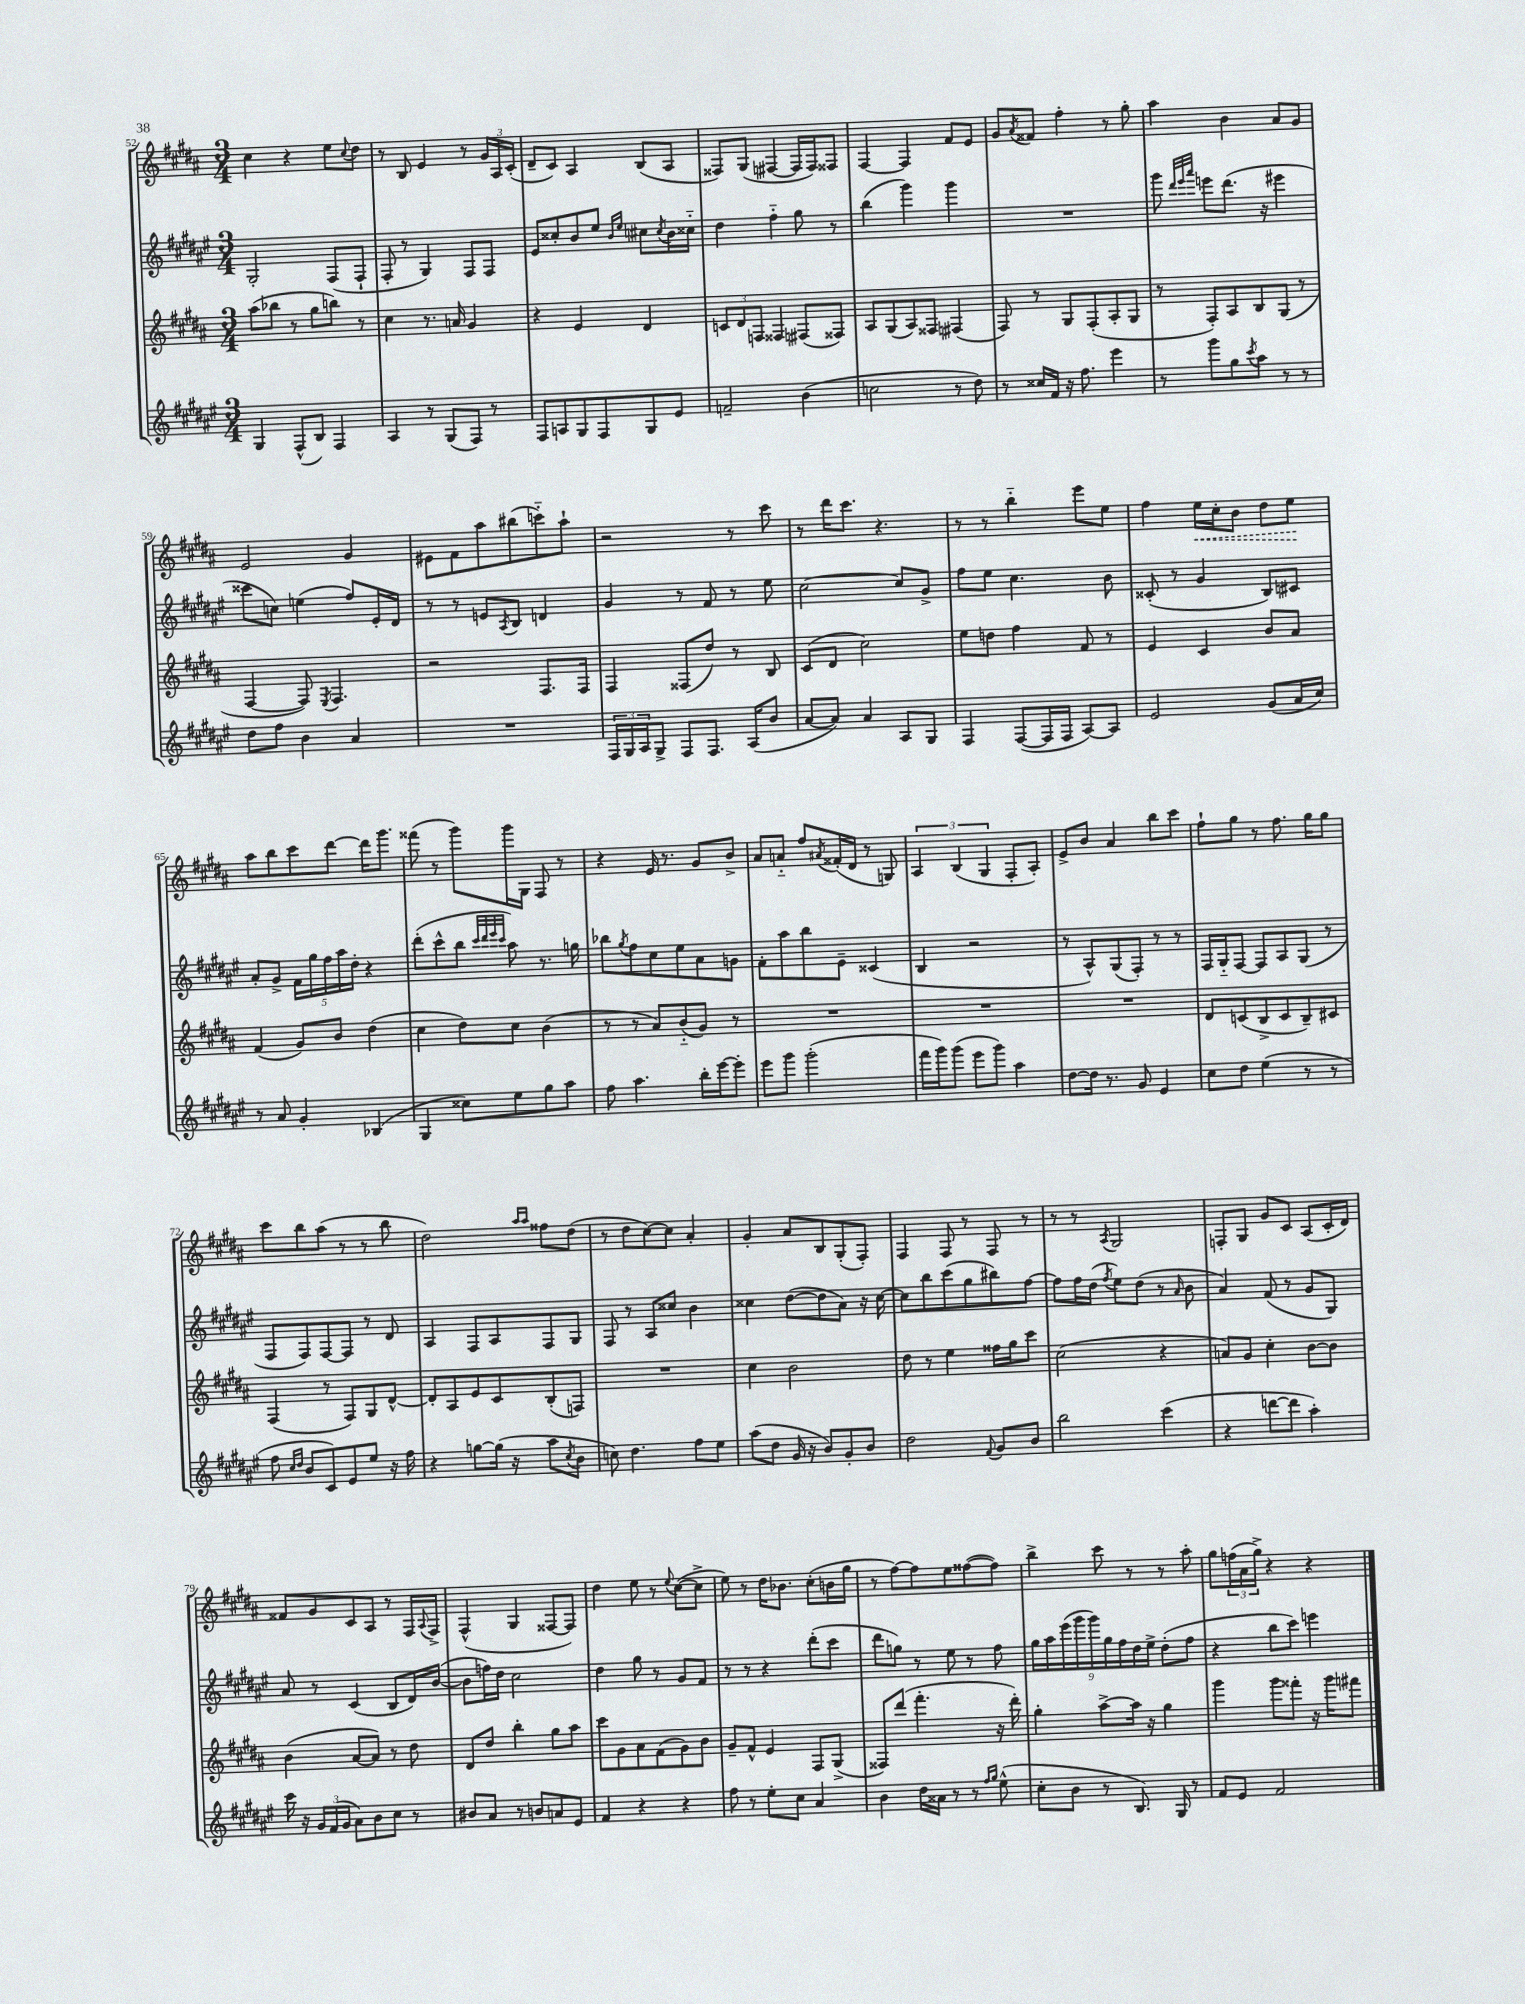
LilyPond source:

<<
\new StaffGroup <<
\new Staff = "s0" {
    \clef treble \key b \major \numericTimeSignature \time 3/4
    cis''4 r4 e''8 \appoggiatura { cis''8 } dis''8 |
    r8 b8 e'4 r8 \tuplet 3/2 { gis'16 ais16 cis'16-.( } |
    dis'8-- cis'8) ais4 b8( ais8 |
    fisis8) gis8( fis4~ fis16 fis16) fisis8 |
    fis4~ fis4 fis'8 e'8 |
    gis'8 \acciaccatura { ais'8 } fisis'8 fis''4-. r8 gis''8-. |
    ais''4 b'4 ais'8 gis'8 |
    e'2 gis'4 |
    eis'8 fis'8 ais''8 bis''8( c'''8-_) ais''8-! |
    r2 r8 cis'''8 |
    r8 dis'''16 cis'''8. r4. |
    r8 r8 b''4-_ e'''8 e''8 |
    fis''4 \once \override Hairpin.style = #'dashed-line e''16\< cis''16-. b'8 dis''8 e''8\! |
    ais''8 b''8 cis'''8 dis'''8~ dis'''16 gis'''8. |
    fisis'''8( r8 gis'''8) gis'''16 gis16 fis8 r8 |
    r4 e'16 r8. gis'8 b'8-> |
    ais'8 a'8-_ fis''8 \acciaccatura { ais'8 } fisis'16-.( dis'16 r8 g8) |
    \tuplet 3/2 { ais4 b4( gis4 } fis8-. ais8-.) |
    e'8-> b'8 ais'4 b''8 cis'''8 |
    fis''8-! gis''8 r8 fis''8. gis''16 gis''8 |
    cis'''8 b''8 ais''8( r8 r8 b''8 |
    dis''2) \grace { ais''16 ais''16 } fisis''8 dis''8( |
    r8 dis''8 cis''8~) cis''8 ais'4-. |
    gis'4-. ais'8 b8 gis8-.( fis8-.) |
    fis4 fis8 r8 fis8 r8 |
    r8 r8 \acciaccatura { ais8 } gis2 |
    f8-. gis8 gis'8 cis'8 ais8( cis'16-. dis'16) |
    fisis'8 gis'8 cis'8 ais8 r8 fis16 \appoggiatura { ais8 } fis16-> |
    fis4-^( gis4 fisis8~ fisis8) |
    dis''4 e''8 r8 \appoggiatura { e''8 } cis''8~( cis''8-> |
    e''8) r8 dis''16 bes'8. cis''8-.( b'16 gis''16 |
    r8 fis''8~) fis''8 e''8 fisis''8~( fisis''8) |
    b''4-> cis'''8 r8 r8 ais''8-. |
    gis''8 \tuplet 3/2 { f''16( ais'16 gis''16->) } r4 r4 \bar "|." |
}
\new Staff = "s1" {
    \clef treble \key fis \major \numericTimeSignature \time 3/4
    gis2-. fis8( fis8-! |
    fis8-. r8 gis4) fis8 fis8 |
    eis'8 cisis''8-. b'8 eis''8 \grace { b'16 eis''16 } cis''8 \acciaccatura { cis''8 } b'16 cisis''16-_ |
    dis''4 fis''4-_ gis''8 r8 |
    b''4( gis'''4) gis'''4 |
    R2. |
    gis'''8 \grace { dis'''32 eis'''32 ais'''32 } e'''8 dis'''8.( r16 eis'''4 |
    cisis'''8 c''8) e''4( fis''8) eis'16-. dis'16 |
    r8 r8 e'8 \acciaccatura { ais8 } b8 d'4 |
    gis'4 r8 fis'8 r8 eis''8 |
    cis''2~ cis''8 gis'8-> |
    fis''8 eis''8 cis''4. b'8 |
    cisis'8-.( r8 gis'4 b8) cis'8 |
    ais'8-. gis'8-> \tuplet 5/4 { fis'16 gis''16 fis''16 ais''16 dis''16-. } r4 |
    dis'''8-.( cis'''8-^ b''8 \grace { cis'''32 dis'''32 eis'''32 cis'''32 } ais''8) r8. g''16 |
    bes''8 \acciaccatura { gis''8 } fis''8 cis''8 eis''8 ais'8 g'8 |
    fis'8-. ais''8 b''8 eis'8-- cisis'4( |
    b4 r2 |
    r8 ais8-^) gis8( fis8-.) r8 r8 |
    fis16 gis16-_ fis8~ fis8 ais8 gis8( r8 |
    fis8 fis8) fis8~ fis8 r8 dis'8 |
    ais4 fis8 ais8 fis8 gis8 |
    fis8 r8 ais8 cisis''8 b'4 |
    cisis''4 dis''8~( dis''8 ais'8) r16 cisis''16~ |
    cisis''8 b''8 cis'''8( gis''8 bis''8) fis''8~ |
    fis''8 fis''16 dis''16( \acciaccatura { fis''8 } eis''8) dis''8( r8 \grace { ais'16 } b'8 |
    ais'4) fis'8( r8 gis'8 gis8) |
    ais'8 r8 cis'4( b8 dis'16) b'16~( |
    b'8 f''16) dis''16 cis''2 |
    dis''4 gis''8 r8 gis'8 fis'8 |
    r8 r8 r4 dis'''8-.( cis'''8 |
    dis'''8 g''8) r8 eis''8 r8 fis''8 |
    \tuplet 9/8 { gis''16 ais''16 eis'''16( gis'''16 gis'''16) gis''16 fis''16 dis''16 eis''16-> } dis''8-.( fis''8 |
    r4 b''8 cis'''8) e'''4 \bar "|." |
}
\new Staff = "s2" {
    \clef treble \key b \major \numericTimeSignature \time 3/4
    ais''8( bes''8 r8 gis''8 b''8) r8 |
    cis''4 r8. a'16 gis'4 |
    r4 e'4 dis'4 |
    \tuplet 3/2 { c'8 dis'8 f8 } fisis4 fis8( fisis8) |
    ais8 gis8( ais8) fisis8 fis4( |
    fis8) r8 gis8 fis8-.( ais8-. gis8 |
    r8 fis8-.) ais8 b8 gis8( r8 |
    fis4~ fis8) \acciaccatura { e8 } fis4. |
    r2 fis8. fis16 |
    fis4 fisis8( dis''8) r8 b8 |
    cis'8( dis'8 cis''2) |
    e''8 d''8 fis''4 fis'8 r8 |
    e'4 cis'4 b'8 ais'8 |
    fis'4( gis'8) b'8 dis''4( |
    cis''4 dis''8) cis''8 b'4( |
    r8 r8 ais'8) b'8-_( gis'8) r8 |
    R2. |
    R2. |
    R2. |
    dis'8 c'8( b8-> c'8 b8--) cis'8 |
    fis4( r8 fis8) gis8 dis'8~-^ |
    dis'8-. ais8 e'8 cis'8 b8-.( f8) |
    R2. |
    cis''4 b'2 |
    dis''8 r8 e''4 fisis''16 gis''16 cis'''8 |
    cis''2( r4 |
    a'8) gis'8 cis''4-. b'8~ b'8 |
    b'4( ais'8~ ais'8) r8 dis''8 |
    dis'8 dis''8 b''4-. gis''8 ais''8 |
    cis'''8 gis'8 ais'8 fis'8( gis'8) b'8 |
    gis'8-- fis'8-^ e'4 fis8 gis8->( |
    fisis8) dis'''8( fis'''4.-. r16 dis'''16-.) |
    gis''4-. ais''8~-> ais''16 r16 gis''4 |
    gis'''4 gis'''8 fisis'''8-. r16 gis'''16 fis'''8 \bar "|." |
}
\new Staff = "s3" {
    \clef treble \key fis \major \numericTimeSignature \time 3/4
    gis4 fis8-^( b8) fis4 |
    ais4 r8 gis8( fis8) r8 |
    fis8 a8 gis8 fis8 gis8 eis'8 |
    f'2-- b'4( |
    c''2 r8 dis''8) |
    r8 cisis''16 fis'16 r16 fis''8. eis'''4 |
    r8 gis'''8 gis''8 \acciaccatura { cis'''8 } ais''8 r8 r8 |
    dis''8 fis''8 b'4 ais'4 |
    R2. |
    \tuplet 3/2 { fis16 gis16 ais16 } gis8-> fis8 fis8. ais16( b'8 |
    ais'8~ ais'8) ais'4 ais8 gis8 |
    fis4 fis8~( fis16 fis16 ais8~) ais8 |
    eis'2 gis'8( ais'16 cis''16) |
    r8 ais'8 gis'4-. bes4( |
    gis4 cisis''8) eis''8 gis''8 ais''8 |
    fis''8 ais''4. b''16-. eis'''16~ eis'''8-. |
    eis'''8 gis'''8 gis'''2-.( |
    fis'''16 gis'''16) gis'''8( eis'''8 gis'''8) ais''4 |
    dis''8~ dis''16 r8. gis'8 eis'4 |
    cis''8 dis''8 eis''4( r8 r8 |
    fis''8 \grace { cis''16 dis''16 } b'8 cis'8) eis'8 eis''8 r16 fis''16 |
    r4 g''8~ g''16( r16 ais''8 \acciaccatura { cis''8 } b'8 |
    c''8) dis''4. fis''8 eis''8 |
    ais''8( dis''8 gis'16 r16 b'8) gis'8-. b'8 |
    dis''2 \appoggiatura { fis'8 } gis'8 b'8 |
    b''2 cis'''4( |
    r4 d'''8~ d'''8 ais''4-.) |
    cis'''16 r16 \tuplet 3/2 { gis'16 fis'16( gis'16 } ais'8) b'8 cis''8 r8 |
    bis'8 ais'8 r8 b'8 a'8 eis'8 |
    fis'4 r4 r4 |
    fis''8 r8 eis''8-. cis''8 ais'4 |
    b'4 dis''16 aisis'16 r8 r8 \grace { fis''16 gis''16 } eis''8-^( |
    cis''8-. b'8 r8 b8.) gis16 r8 |
    fis'8 eis'8 fis'2 \bar "|." |
}
>>
>>
\layout { \context { \Score currentBarNumber = #52 } }
